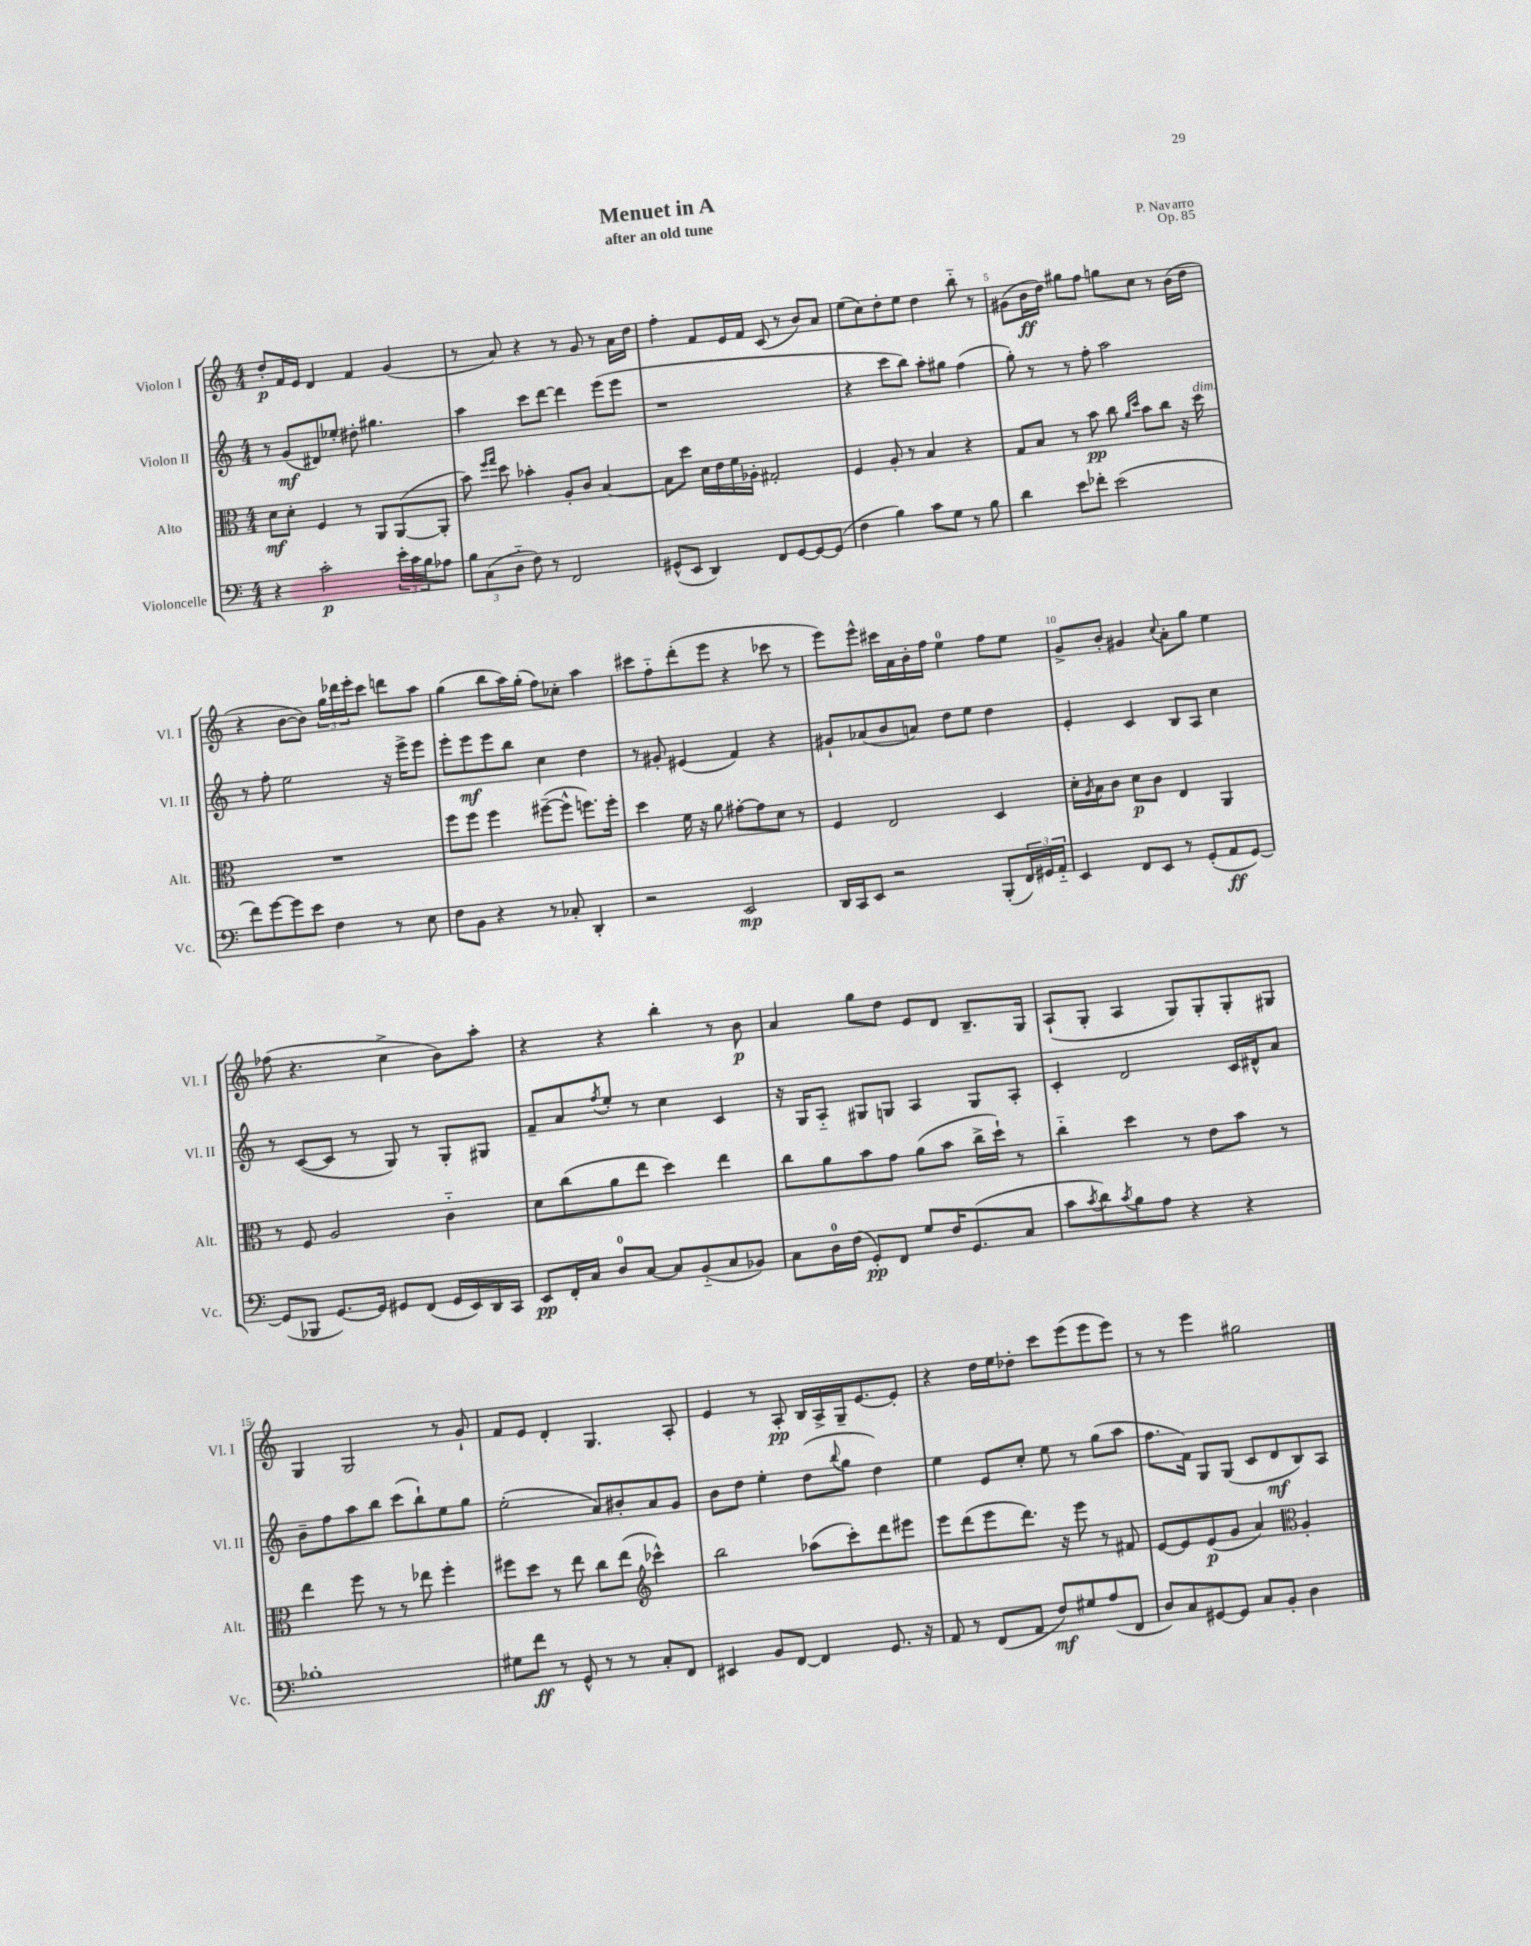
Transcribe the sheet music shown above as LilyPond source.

\header { title = "Menuet in A" composer = "P. Navarro" subtitle = "after an old tune" opus = "Op. 85" }
<<
\new StaffGroup <<
\new Staff = "s0" \with { instrumentName = "Violon I" shortInstrumentName = "Vl. I" } {
    \clef treble \key c \major \numericTimeSignature \time 4/4
    d''8-.\p f'16 e'16 d'4 f'4 g'4( |
    r8 a'8) r4 r8 g'8 r8 a'16 d''16 |
    f''4-. f'8 e'16 f'16 c'8( r8 b'8) a'8 |
    e''8( c''8) d''8-. e''8 d''4 b''8-_ r8 |
    gis'8( b'16\ff d''16) gis''8 f''8 g''8 c''8 r8 b'16( d''16 |
    r4 b'8~ b'8) \tuplet 3/2 { g''16 des'''16 e'''16-. } c'''8 d'''8 a''8 |
    g''4( b''8 a''16) g''16-.( f''8) ces''8-. a''4 |
    cis'''8 f''8-_ d'''8-.( e'''8 r4 ces'''8 r8 |
    e'''8) e'''8-^ cis'''16 a'16 b'16-. f''16 e''4-0 f''8 e''8 |
    g'8-> b'8-. gis'4 \appoggiatura { c''8 } a'8-. g''8 e''4 |
    fes''8( r4. c''4-> b'8) a''8-. |
    r4 r4 b''4-. r8 b'8\p |
    a'4 g''8 d''8 e'8 d'8 b8.-- g16 |
    a8-!( g8-. a4 g8) g8-. g8-. gis8 |
    g4 g2 r8 g'8-! |
    f'8 e'8 d'4-. g4. a8-. |
    e'4 r8 a8-.\pp b16 a16-> g16-- e'8.~ e'8-. |
    r4 d''16 e''16 des''8-. c'''8 e'''8( e'''8 e'''8) |
    r8 r8 e'''4 gis''2 \bar "|." |
}
\new Staff = "s1" \with { instrumentName = "Violon II" shortInstrumentName = "Vl. II" } {
    \clef treble \key c \major \numericTimeSignature \time 4/4
    r8 g'8\mf( dis'8) ees''8-. dis''8-. gis''4. |
    a''4 c'''8 d'''8~ d'''4 e'''8( e'''8 |
    r1 |
    r4 c'''8 b''8) a''8-. gis''8 f''4( |
    g''8-.) r8 r8 f''8-. a''2 |
    r8 f''8-. e''2 r16 e'''16-> e'''8 |
    e'''8-. e'''8\mf e'''8 b''8 c''4 d''4 |
    r8 gis'8-. eis'4( f'4) r4 |
    gis'8-! aes'8( b'8 a'8) d''8 e''8 d''4 |
    e'4-. c'4 b8 a8 c''4 |
    r8 c'8~( c'8 r8 g8) r8 g8-. gis8 |
    f'8-- a'8 \acciaccatura { f''8 } e''8-. r8 c''4 c'4 |
    r16 g16 a8-_ gis8 g8 a4 g8 a8-. |
    c'4-. d'2 c'16 dis'16-^ a'8 |
    b'8-- f''8 a''8 b''8 c'''8( b''8-!) e''8 g''8 |
    e''2-.( a'8) bis'8-. a'8 g'8 |
    b'8 d''8 e''4-. d''8( \appoggiatura { b''8 } g''8 d''4) |
    e''4 e'8 c''8-. e''8 r8 g''8( a''8 |
    f''8. f'16) g8 g8( c'8 d'8\mf b8) a8 \bar "|." |
}
\new Staff = "s2" \with { instrumentName = "Alto" shortInstrumentName = "Alt." } {
    \clef alto \key c \major \numericTimeSignature \time 4/4
    d'8\mf d'8-. f4 r8 a,8 a,8~( a,8-. |
    b'8) \grace { f''16 g''16 } d''8 bes'4-. a8-. c'8 b4~ |
    b8 d''8 d'16 e'16 f'16 aes16-. gis2-. |
    f4 a8-. r8 b4 r4 |
    g8 b8 r8 b'8\pp c''8 \grace { a'16 d''16 } b'8 c''8 r16 d''16^\markup { \italic "dim." } |
    R1 |
    f''8 f''8 f''4 fis''8~--( fis''8-^ f''8.) f''16-. |
    d''4 f'16 r16 a'8 gis'8~-. gis'8 d'8 r8 |
    f4 e2 d4 |
    d'16-. \acciaccatura { a8 } b16 c'8 d'8\p c'8 e4 a,4 |
    r8 f8 a2 c'4-_ |
    d'8 c''8( a'8 e''8 d''4) e''4 |
    c''8 a'8 b'8 g'8 a'8( b'8 c''16-> d''16-!) r8 |
    c''4-_ d''4 r8 e'8 b'8 r8 |
    e''4 f''8 r8 r8 ees''8 f''4-. |
    fis''8 d''8 r8 e''8 c''8 e''8( \clef treble ces'''4-^) |
    b''2 aes''8( c'''8-.) d'''8 eis'''8 |
    e'''8 d'''8( e'''8 d'''8.) r16 e'''8 r8 fis'8 |
    e'8~ e'8 e'8\p( g'8 a'4) \clef alto a4-. \bar "|." |
}
\new Staff = "s3" \with { instrumentName = "Violoncelle" shortInstrumentName = "Vc." } {
    \clef bass \key c \major \numericTimeSignature \time 4/4
    r4 c'2-.\p \tuplet 3/2 { e'16-. c'16 b16 } aes8 |
    \tuplet 3/2 { b8 c8( d8-_ } f8) r8 f,2 |
    gis,8-^( e,8 d,4) f,8 gis,8~ gis,8~ gis,8( |
    f4 b4) c'8 g8 r8 b8 |
    d'4 e'8 fes'8-. e'2( |
    f'8) g'8~ g'8 e'8 f4 r8 e8 |
    f8 b,8 r4 r8 ces8-. d,4-. |
    r2 e,2\mp |
    d,16 c,16 e,8 r2 b,,8-.( \tuplet 3/2 { f,16) gis,16 a,16-_ } |
    e,4 f,8 e,8 r8 g,8-.( a,8\ff g,8~) |
    g,8( bes,,8 g,8.~) g,16 gis,8 f,8( gis,16 e,16) d,16 c,16 |
    e,8\pp f,16-. c16 d8-0 c8~ c8 b,8-_( c8 bes,8) |
    c8 d16-0 f16( g,8-.\pp) f,8 g8 f16 g,8.( c8 |
    c'8 \acciaccatura { c'8 } d'8) \acciaccatura { c'8 } b8 a8 r4 r4 |
    bes1-. |
    gis8 f'8\ff r8 g,8-^ r8 r8 c8-. f,8 |
    eis,4 b,8 f,8~ f,4 g,8. r16 |
    a,8 r8 f,8( a,8 f8\mf) gis8 a8( f,8 |
    d8) c8 gis,8~ gis,8 c8 b,8-. d4 \bar "|." |
}
>>
>>
\layout { \context { \Score \override BarNumber.break-visibility = ##(#f #t #t) barNumberVisibility = #(every-nth-bar-number-visible 5) } }
